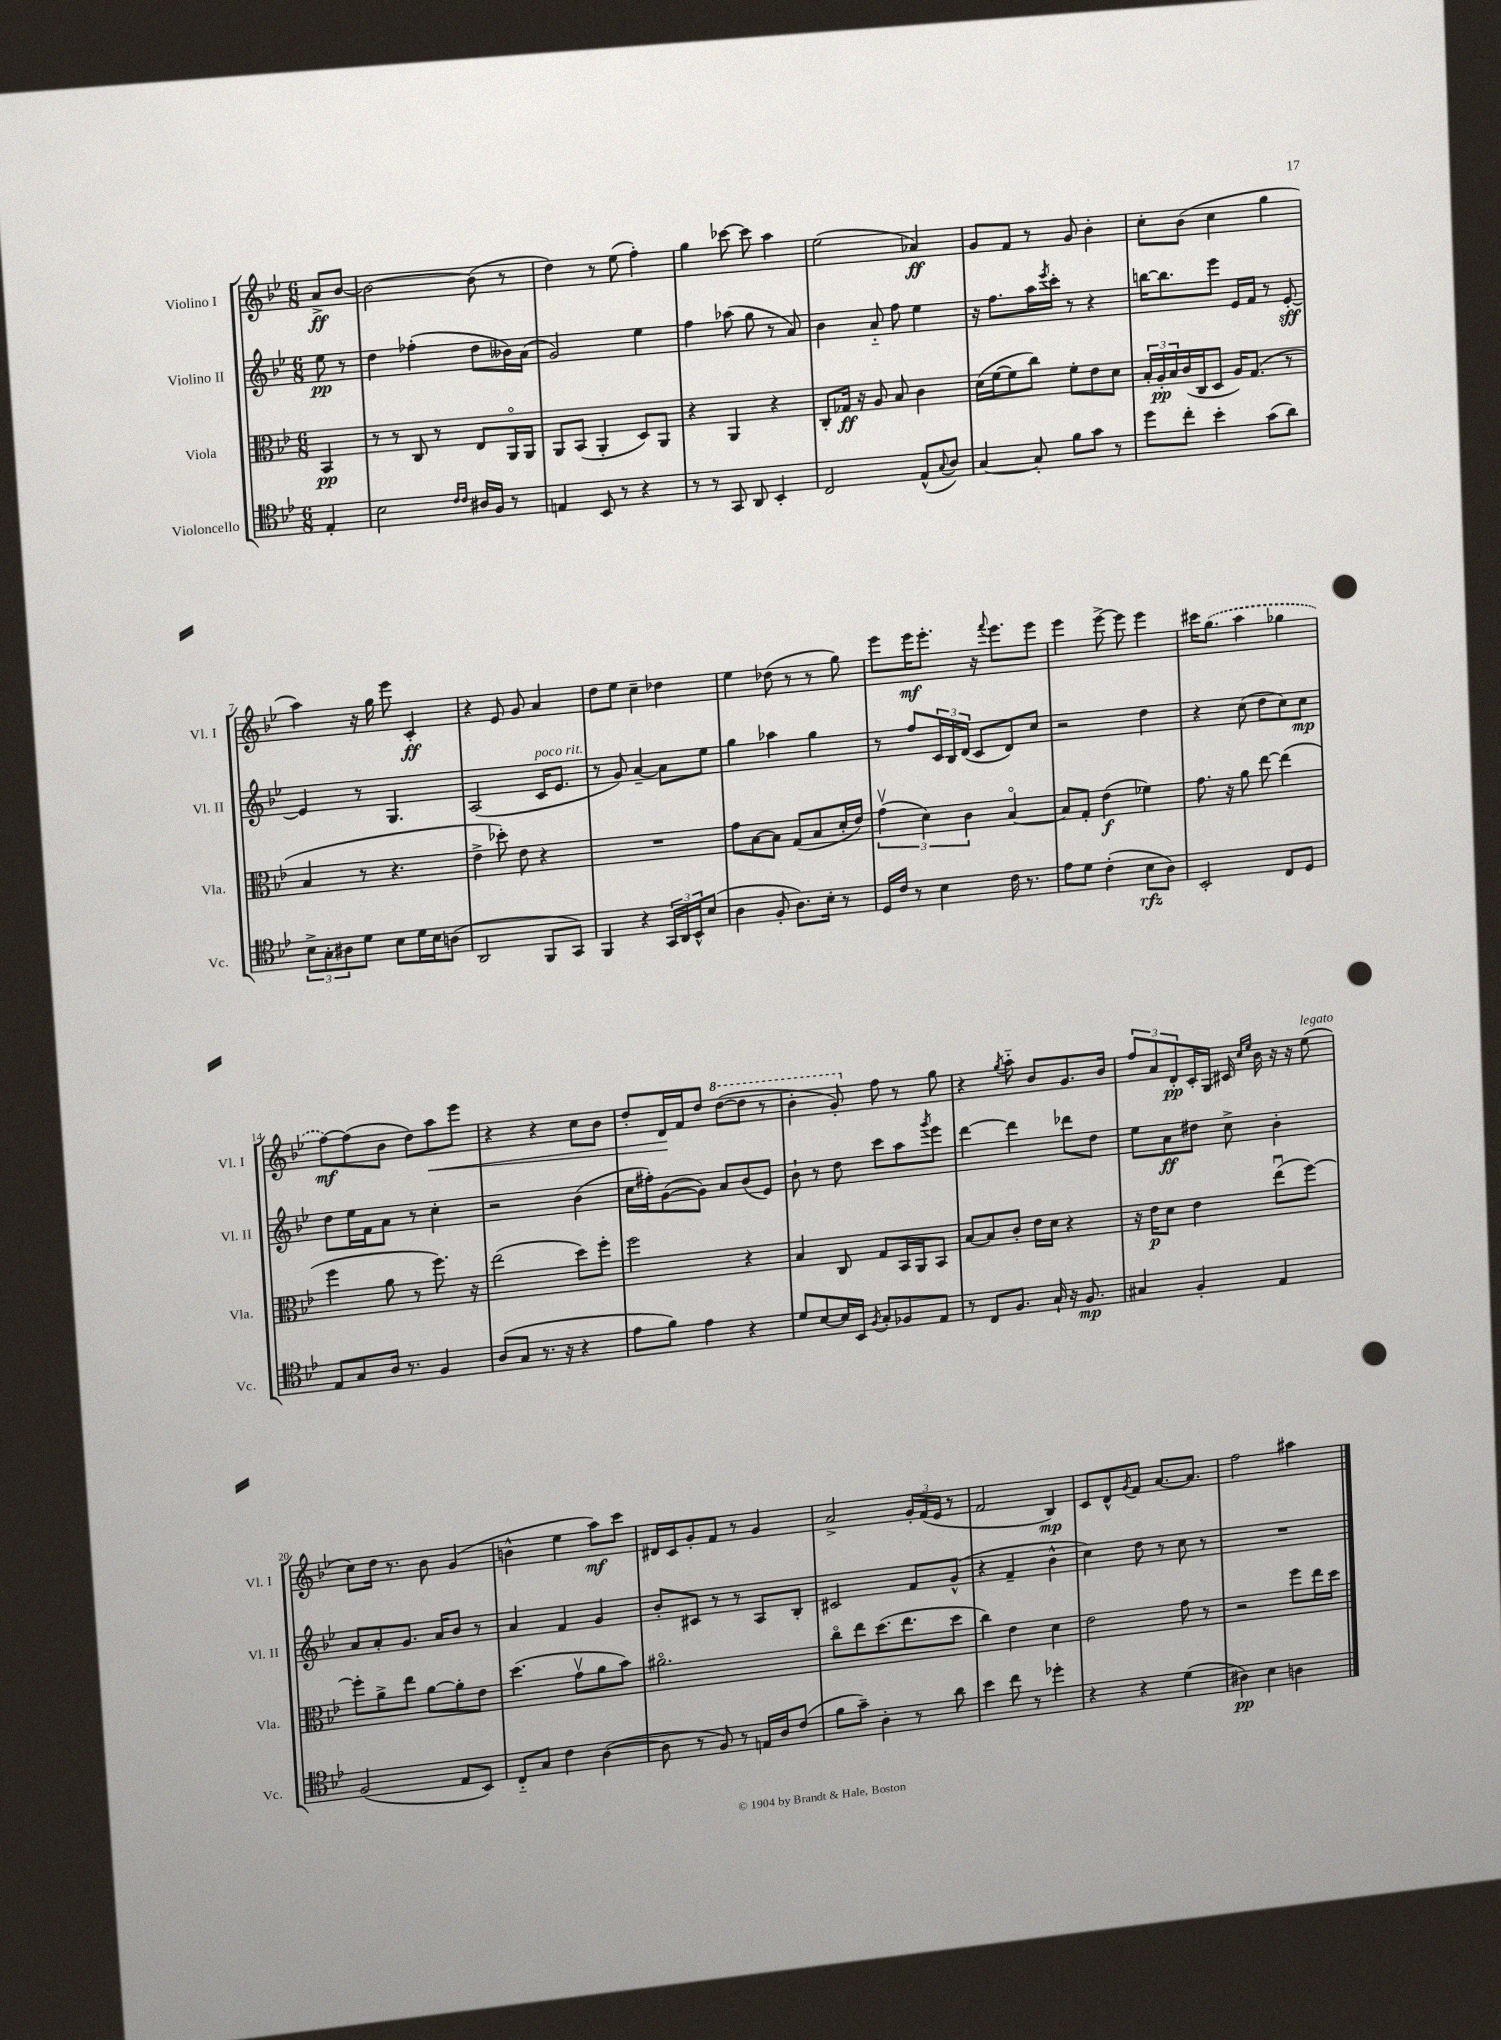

**kern	**kern	**kern	**kern
*staff4	*staff3	*staff2	*staff1
*clefC4	*clefC3	*clefG2	*clefG2
*k[b-e-]	*k[b-e-]	*k[b-e-]	*k[b-e-]
*M6/8	*M6/8	*M6/8	*M6/8
4E-'/	4BB-/	8ee-\	8a^/L
.	.	8r	[8b-/J
=	=	=	=
2B-\	8r	4dd\	2b-\_
.	8r	.	.
.	8C/	(4ff-'\	.
.	8r	.	.
16qqc/LL	.	.	.
16qqc/JJ	.	.	.
16A#/LL	8E-/L	8dd\L	(8b-\]
16F/JJ	.	.	.
8r	16AAo/L	16b--\L)	8r
.	16AA/JJ	(16a\JJ	.
=	=	=	=
4E/	8AA/L	2g/)	4dd\)
.	(8BB-/J	.	.
8BB-/	4AA'/	.	8r
8r	.	.	(8ee-\
4r	8D/L)	4ee-\	4ff'\)
.	8AA/J	.	.
=	=	=	=
8r	4r	4ff\	4gg\
8r	.	.	.
8GG/	4AA/	(8aa-\	[8ccc-\
8AA/	.	8gg\	8ccc-\]
4BB-'/	4r	8r	4aa\
.	.	8a/)	.
=	=	=	=
2C/	8C'/L	4b-\	(2ee-\
.	16G-/Jk	.	.
.	16r	.	.
.	8A/	8a'~/	.
.	8B-/	8ff\	.
(8E-^^/L	4c\	4ee-\	4a-/)
8qqG/	.	.	.
8A/J)	.	.	.
=	=	=	=
[4G/	(16d\LL	16r	8g/L
.	[16f\J	8.ff\L	.
.	8f\]	.	8f/J
8G'/]	8cc\J)	16aa\L	8r
.	.	8qeee-/	.
.	.	16ccc'\JJ	.
8f\L	8f'\L	8r	8g/
8g\J	8e-\	4r	4b-'\
8r	8d\J	.	.
=	=	=	=
8dd\L	24B-'/LL	[16bb\LK	8cc'\L
.	24A'/	.	.
.	.	8.bb\]	.
.	24B-/	.	.
8cc'\J	(16c/	.	(8b-\J
.	16C/J	.	.
4b-'\	8D/J	8eee-\J	4cc\
.	16A/LK)	16e-/LL	.
.	(8.G/J	16f/JJ	.
(8g\L	.	8r	4gg\
8a\J)	8r	[8e-'/	.
=	=	=	=
12B-^\L	4B-/	4e-/]	4aa\)
12G'\	.	.	.
12A#\	.	.	.
8d\J	8r	8r	16r
.	.	.	16gg\
8B-\L	4.r	4.G/	8eee-\
16d\L	.	.	4c'/
16B-\J	.	.	.
(8A\J	.	.	.
=	=	=	=
2AA/	4e-^\	(2A/	4r
.	8dd-'\)	.	8e-/
.	8e-\	.	8g/
8FF/L	4r	16c/LK	4a/
.	.	8.e-/J	.
8GG/J)	.	.	.
=	=	=	=
4FF/	2.r	8r	8dd\L
.	.	8g/)	8ee-\J
4r	.	[4a~/	4cc~\
24GG/LL	.	8a\]L	4dd-\
24AA/	.	.	.
24BB-^^/J	.	.	.
(8B-/J	.	8ee-\J	.
=	=	=	=
4A\	8g\L	4gg\	4ee-\
.	[8B-\	.	.
8F'/	8B-\]J	4aa-\	(8dd-\
8.A\L)	(8G/L	.	8r
.	8B-/	4gg\	8r
16B-'\Jk	.	.	.
8r	16d'/L	.	8gg\)
.	16e-/JJ)	.	.
=	=	=	=
16D/LL	(6gv\	8r	8eee-\L
16c/JJ	.	.	.
8r	.	8ff/L	16eee-\K
.	6d\)	.	.
.	.	.	8.eee-'\J
4B-\	.	24c/L	.
.	.	24B-/	.
.	6c\	(24d/JJ	.
.	.	8c/L	16r
.	.	.	8qqfff/
.	.	.	8.eee-\L
16c\	[4B-o/	8d/)	.
8.r	.	.	.
.	.	8cc/J	8eee-\J
=	=	=	=
8e-\L	8B-/]L	2r	4eee-\
8d\J	8G'/J	.	.
(4c'\	(4e-\	.	[8eee-^\
.	.	.	8eee-\]
8B-\L	4f-\)	4dd\	4eee-\
8A\J)	.	.	.
=	=	=	=
2BB-'/	8.g\	4r	16ccc#\LK
.	.	.	(8.gg\J
.	16r	.	.
.	8a\	(8cc\	4aa\
.	[8ee-\	8dd\L	.
8C/L	(4ee-\]	8cc\)	4gg-\
8D/J	.	8cc\J	.
=	=	=	=
8E-/L	4ff\	8dd\L	[8ff\L)
8G/	.	16ee-\L	(8ff\]
.	.	16f\J	.
16A/Jk	8a\	8a\J	8b-\J
8.r	.	.	.
.	8r	8r	8dd\L)
4F/	8.ff\)	4cc'\	8aa\
.	.	.	8eee-\J
.	16r	.	.
=	=	=	=
(8A/L	(2ee-\	2r	4r
8G/J	.	.	.
8.r	.	.	4r
16r	.	.	.
4r	8dd\L)	(4b-\	8cc\L
.	8ff'\J	.	8b-\J
=	=	=	=
8e-\L	2ff\	16cc\LL	8dd'/L
.	.	16ff#'\J)	.
8f\J)	.	([8g\	16d/L
.	.	.	16f/J
4e-\	.	8g\]J)	8dd/J
.	.	8a/L	([8ddd\L
4r	4r	(8b-/	8ddd\]J
.	.	8e-/J)	8r
=	=	=	=
8d/L	4B-/	8b-`\	4bb-'\
[8B-/	.	8r	.
16B-/]L	8C/	8dd\	8gg'/)
16BB-/JJ	.	.	.
8qF/	.	.	.
8G'/L	8G/L	8ccc\L	8ff\
8F-/	16BB-/L	8aa\	8r
.	16AA/J	.	.
.	.	8qggg/	.
8E-/J	8BB-/J	8eee-\J	8gg\
=	=	=	=
8r	[8B-/L	[4ddd\	4r
8C/L	8B-/]	.	.
.	.	.	8qgg/
8.F/J	8c'/J	4ddd\]	8aa'~\
.	16e-\LL	.	8b-/L
16G`/	16d\JJ	.	.
16r	4r	8ddd-\L	8.g/
8.F/	.	.	.
.	.	8dd\J	.
.	.	.	16b-/Jk
=	=	=	=
4G#/	16r	8ee-\L	12ff/L
.	16e-\LK	.	.
.	.	.	12a/
.	8d\J	8a\	.
.	.	.	12d'/
4F'/	4e-\	8dd#\J	16c'/L
.	.	.	16G/JJ
.	.	8cc^\	16c#/
.	.	.	16qqcc/LL
.	.	.	16qqee-/JJ
.	.	.	16b-\
4E-/	(8ee-u\L	4b-'\	16r
.	.	.	16r
.	[8ff\J)	.	(8ee-\
=	=	=	=
(2F/	8ff'\]L	8a/L	8cc\L)
.	8a^\	8a'/	16dd\Jk
.	.	.	8.r
.	8ee-\J	8.g/J	.
.	[8a\L	.	8b-\
.	.	16a/LK	.
8E-/L	8a'\]	8b-/J	(4g/
8BB-/J)	8e-\J	8r	.
=	=	=	=
8C'~/L	(4.dd\	4a/	4b^^\
8G/J	.	.	.
4c\	.	4f/	4ee-\
.	8gv\L	.	.
([4A\	8a\	4g/	8aa\L)
.	8b-\J)	.	8ccc\J
=	=	=	=
8A\]	2.a#o\	8b-'/L	16d#/LL
.	.	.	16c/J
8r	.	8c#/J	8g'/
8F/)	.	8r	8f/J
8r	.	8r	8r
16E/LL	.	8A/L	4g/
16A/J	.	.	.
(8c/J	.	8B-'/J	.
=	=	=	=
8f\L	8cco\L	2c#/	2a^/
8g~\J)	8ee-\	.	.
4A'\	(8.dd\	.	.
.	8.ee-\	.	.
8r	.	8f/L	24g'/LL
.	.	.	(24f/
.	.	.	24e-/JJ
8a\	8dd\J	(8g^^/J	8r
=	=	=	=
4b-\	4cc\)	4r	2f/
8cc\	4e-\	4f~/	.
8r	.	.	.
4dd-'\	4d\	4b-^^\	4B-/)
=	=	=	=
4r	2e-\	4cc\)	8c/L
.	.	.	8d^^/
.	.	.	8qg/
4r	.	8dd\	8f/J
.	.	8r	[8.a/L
(4d\	8g\	8cc\	.
.	.	.	8.a/]J
.	8r	8r	.
=	=	=	=
4A#\)	2r	2.r	2ff\
4B-\	.	.	.
4A\	8ff\L	.	4aa#\
.	16ee-\L	.	.
.	16dd\JJ	.	.
==	==	==	==
*-	*-	*-	*-
